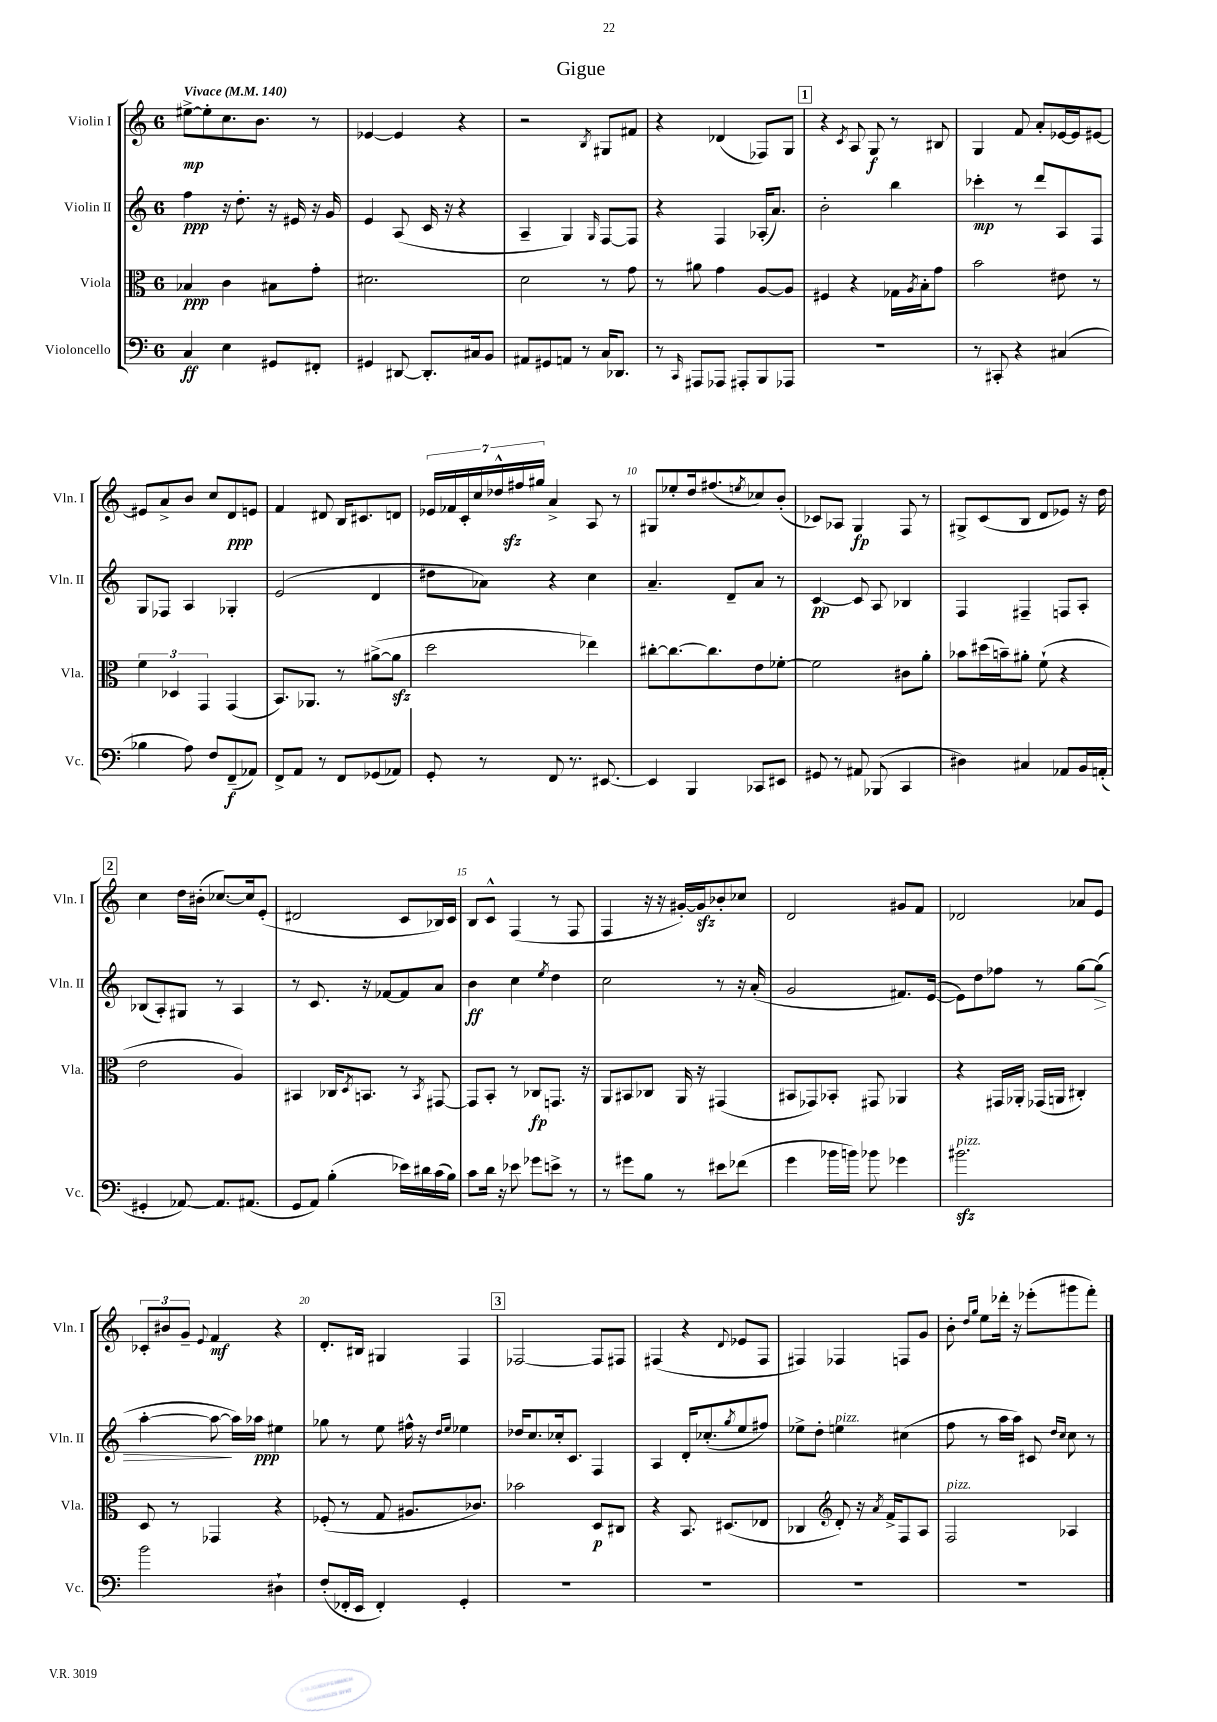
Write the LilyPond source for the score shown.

\header { title = "Gigue" }
<<
\new StaffGroup <<
\new Staff = "s0" \with { instrumentName = "Violin I" shortInstrumentName = "Vln. I" } {
    \clef treble \key c \major \once \override Staff.TimeSignature.style = #'single-digit \time 6/8 \tempo "Vivace" 4 = 140
    eis''8~->\mp eis''8-. c''8. b'8. r8 |
    ees'4~ ees'4 r4 |
    r2 \acciaccatura { b8 } gis8 fis'8 |
    r4 des'4( fes8) g8 |
    \mark \markup { \box "1" } r4 \acciaccatura { c'8 } a8 g8\f r8 bis8 |
    g4 f'8 a'8-. ees'16~ ees'16 eis'8~ |
    eis'8 a'8-> b'8 c''8 d'8\ppp e'8 |
    f'4 dis'8 b16 cis'8. d'8 |
    \tuplet 7/4 { ees'16 fes'16 c'16-. c''16 des''16-^ fis''16\sfz gis''16 } a'4-> a8 r8 |
    gis8 ees''8-. d''16 fis''8.( \acciaccatura { e''8 } ces''8) b'8-.( |
    ces'8) aes8 g4\fp f8 r8 |
    gis8-> c'8( b8 d'8 ees'8) r16 d''16 |
    \mark \markup { \box "2" } c''4 d''16 bis'16-.( ces''8.~) ces''16 e'8-.( |
    dis'2 c'8 bes16) c'16 |
    b8 c'8-^ f4( r8 f8 |
    f4 r16 r16 gis'16~-.) gis'16\sfz bes'8-. ces''8 |
    d'2 gis'8 f'8 |
    des'2 aes'8 e'8 |
    \tuplet 3/2 { ces'8-. bis'8 g'8-- } \appoggiatura { e'8 } f'4\mf r4 |
    d'8.-. bis16 gis4 f4 |
    \mark \markup { \box "3" } fes2~ fes8 fis8 |
    fis4( r4 \appoggiatura { d'8 } ees'8 fis8 |
    fis4) fes4 f8 g'8 |
    b'8-. \grace { d''16 g''16 } e''8 des'''16-. r16 ees'''8-.( gis'''8 f'''8-.) \bar "|." |
}
\new Staff = "s1" \with { instrumentName = "Violin II" shortInstrumentName = "Vln. II" } {
    \clef treble \key c \major \once \override Staff.TimeSignature.style = #'single-digit \time 6/8
    f''4\ppp r16 d''8.-. r16 eis'16 r16 g'16 |
    e'4 a8( c'16 r16 r4 |
    a4-- g4) \grace { g16 } f8~ f8 |
    r4 f4 aes16-.( a'8.) |
    \mark \markup { \box "1" } b'2-. b''4 |
    ces'''4-.\mp r8 d'''8 a8 f8 |
    g8 fes8 a4 ges4-. |
    e'2( d'4 |
    dis''8 aes'8) r4 c''4 |
    a'4.-- d'8-- a'8 r8 |
    c'4~\pp c'8 a8 bes4 |
    f4 fis4-- f8 a8-. |
    \mark \markup { \box "2" } bes8( a8-.) gis8 r8 a4 |
    r8 c'8. r16 fes'8~ fes'8 a'8 |
    b'4\ff c''4 \acciaccatura { e''8 } d''4 |
    c''2 r8 r16 a'16-.( |
    g'2 fis'8.) e'16~( |
    e'8) d''8 fes''8 r8 g''8~ g''8\>( |
    a''4~-. a''8~\! a''16) aes''16\ppp eis''4 |
    ges''8 r8 e''8 fis''16-^ r16 \grace { d''16 e''16 } ees''4 |
    \mark \markup { \box "3" } des''16 c''8. ces''16-. c'8. f4 |
    a4 d'16-. ces''8.-.( \acciaccatura { g''8 } e''8 fis''8) |
    ees''8-> d''8-. e''4^\markup { \italic "pizz." } cis''4( |
    f''8 r8 a''16 a''16) cis'8 \grace { d''16 c''16 } c''8 r8 \bar "|." |
}
\new Staff = "s2" \with { instrumentName = "Viola" shortInstrumentName = "Vla." } {
    \clef alto \key c \major \once \override Staff.TimeSignature.style = #'single-digit \time 6/8
    bes4\ppp c'4 bis8 g'8-. |
    dis'2. |
    d'2 r8 g'8 |
    r8 ais'8 g'4 a8~ a8 |
    \mark \markup { \box "1" } fis4 r4 ges16 \acciaccatura { a8 } b16-. g'8 |
    b'2 eis'8 r8 |
    \tuplet 3/2 { f'4 des4 g,4 } g,4( |
    b,8.) aes,8. r8 ais'8~->( ais'8\sfz |
    d''2 ees''4) |
    cis''8~-. cis''8.~ cis''8. e'8 fes'8~-. |
    fes'2 cis'8 a'8-. |
    bes'8 dis''16( b'16--) ais'8-. f'8-!( r4 |
    \mark \markup { \box "2" } e'2 a4) |
    bis,4 ces16 \acciaccatura { d8 } b,8. r8 \acciaccatura { b,8 } gis,8~ |
    gis,8 b,8-. r8 ces8\fp g,8. r16 |
    a,8 bis,8 ces8 a,16 r16 gis,4( |
    bis,8 ges,8) bes,8-. gis,8 aes,4 |
    r4 gis,16 aes,16-. ges,16( a,16 cis4-.) |
    d8 r8 ges,4 r4 |
    fes8-.( r8 g8 ais8. ces'8.) |
    \mark \markup { \box "3" } bes'2 d8\p cis8 |
    r4 b,8. dis8.( ees8 |
    ces4 \clef treble d'8-.) r16 \acciaccatura { a'8 } f'16-> f8 a8 |
    f2^\markup { \italic "pizz." } aes4 \bar "|." |
}
\new Staff = "s3" \with { instrumentName = "Violoncello" shortInstrumentName = "Vc." } {
    \clef bass \key c \major \once \override Staff.TimeSignature.style = #'single-digit \time 6/8
    c4\ff e4 gis,8 fis,8-. |
    gis,4 dis,8~ dis,8.-. cis16 b,8 |
    ais,8 gis,8 a,8 r8 c16 des,8. |
    r8 \grace { c,16 } ais,,8 aes,,8 ais,,8-. b,,8 aes,,8 |
    \mark \markup { \box "1" } R2. |
    r8 cis,8-. r4 cis4( |
    bes4 a8) f8 f,8--\f( aes,8) |
    f,8-> a,8 r8 f,8 ges,8( aes,8) |
    g,8-. r8 f,8 r8. eis,8.~ |
    eis,4 b,,4 ces,8 eis,8 |
    gis,8 r8 ais,8 bes,,8( c,4 |
    dis4) cis4 aes,8 b,16 a,16-.( |
    \mark \markup { \box "2" } gis,4-. aes,8~) aes,8. ais,8.( |
    g,8 a,8) b4-.( ees'16) dis'16 c'16( b16) |
    c'8 d'16 r16 ees'8 ges'8 e'8-> r8 |
    r8 gis'8 b8 r8 eis'8 fes'8( |
    g'4 bes'16 b'16) bes'8 ges'4 |
    bis'2.\sfz^\markup { \italic "pizz." } |
    b'2 dis4-! |
    f8-.( fes,16-. e,16 fes,4-.) g,4-. |
    \mark \markup { \box "3" } R2. |
    R2. |
    R2. |
    R2. \bar "|." |
}
>>
>>
\layout { \context { \Score \override BarNumber.break-visibility = ##(#f #t #t) barNumberVisibility = #(every-nth-bar-number-visible 5) } }
